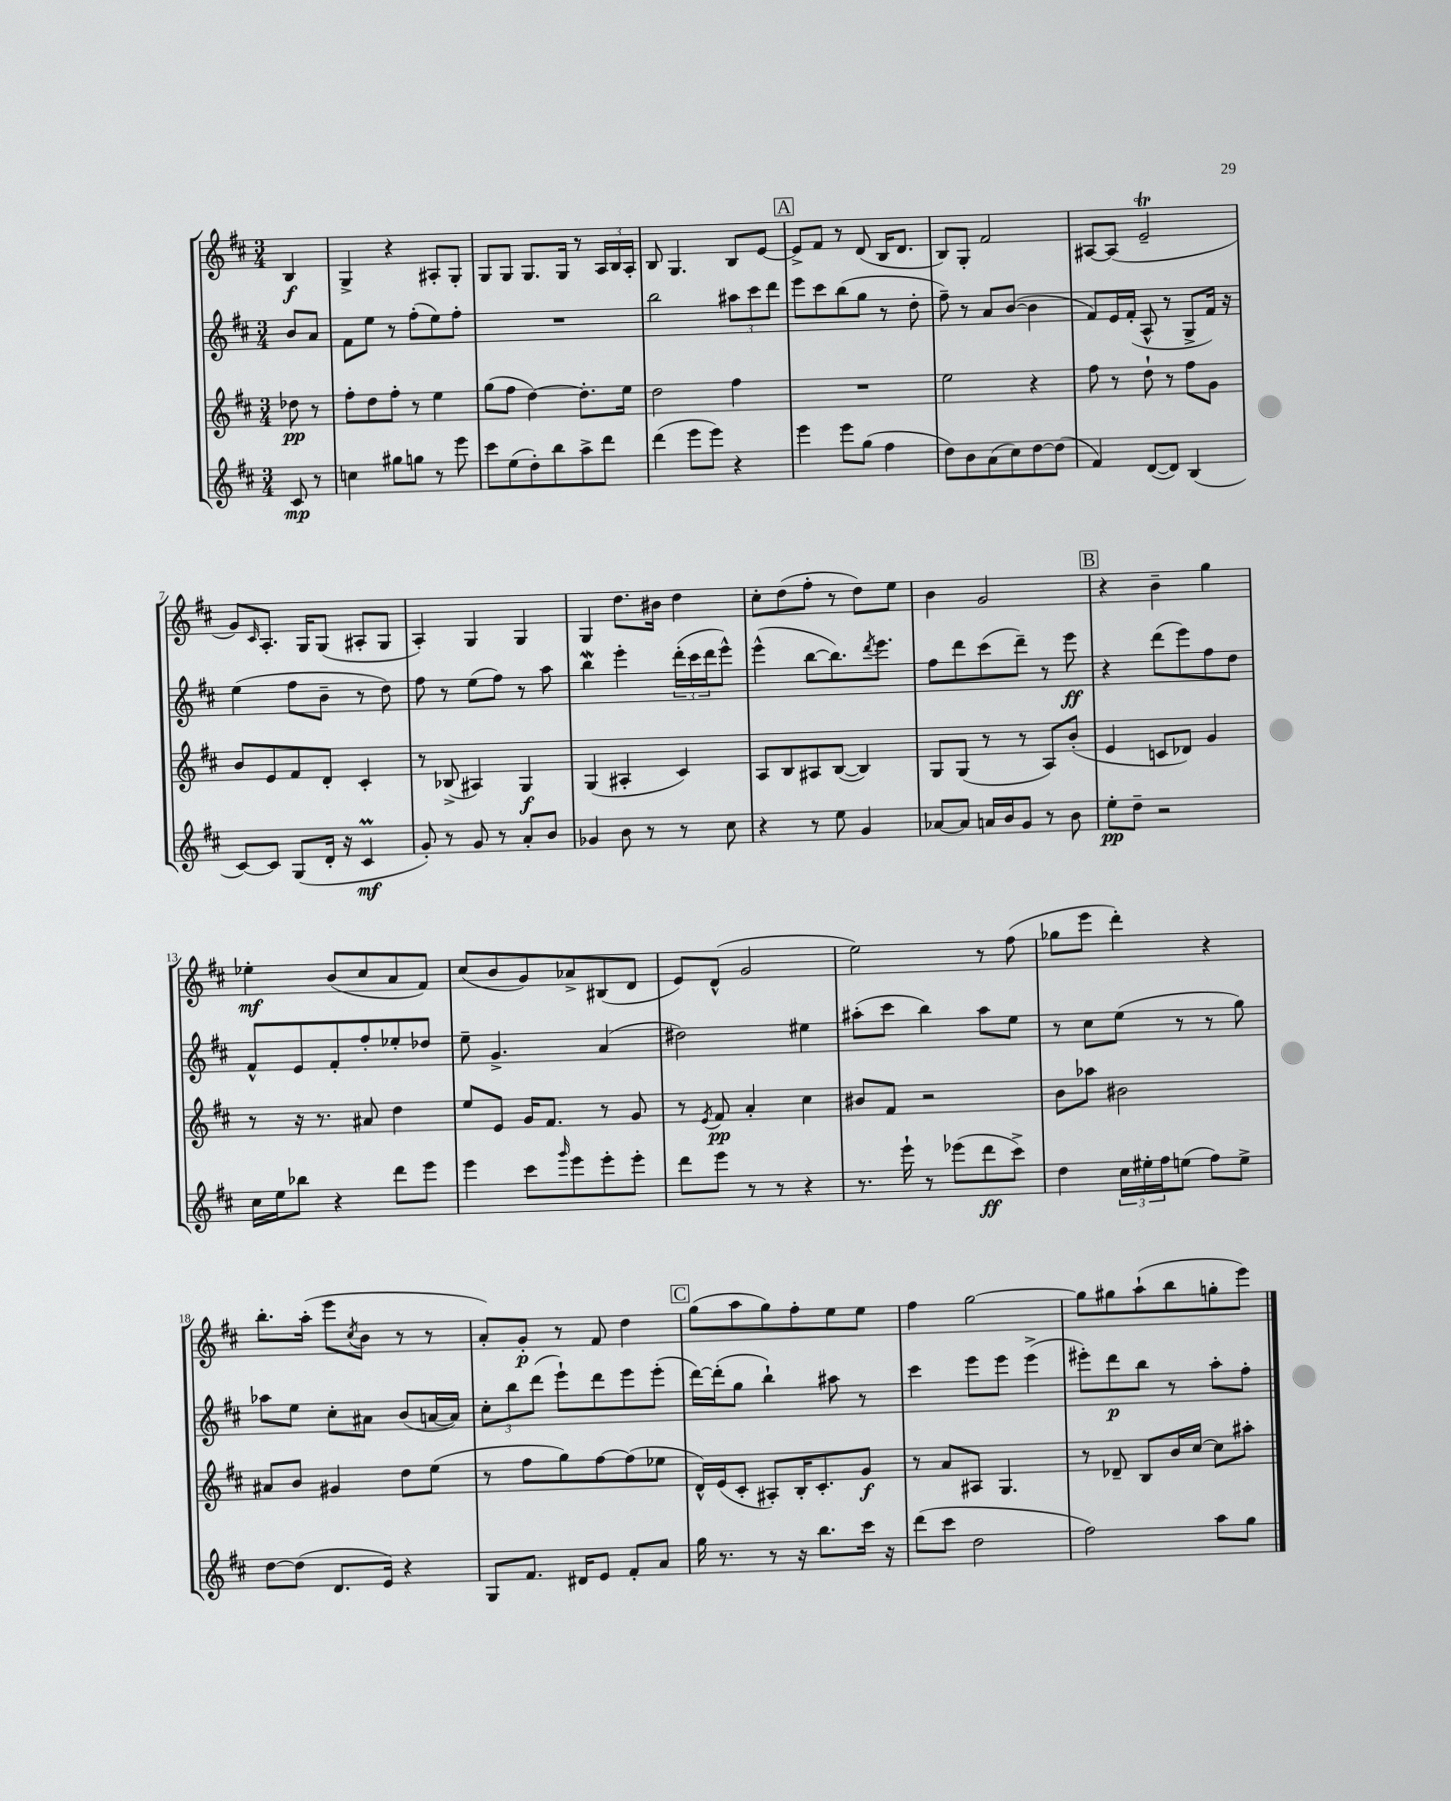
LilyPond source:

<<
\new StaffGroup <<
\new Staff = "s0" {
    \clef treble \key d \major \numericTimeSignature \time 3/4 \partial 4
    b4\f |
    g4-> r4 ais8-. g8-. |
    g8 g8 g8. g16 r8 \tuplet 3/2 { a16 b16 a16-. } |
    b8 g4. b8 e'8~ |
    \mark \markup { \box "A" } e'8-> fis'8 r8 d'8( b16 d'8. |
    b8) g8-. fis'2 |
    ais8~ ais8( e'2--\trill |
    g'8) \grace { cis'16 } a8.-. g16 g8( ais8-. g8 |
    a4-.) g4 g4 |
    g4 d''8. bis'16 d''4 |
    cis''8-. d''8( fis''8-. r8 d''8) e''8 |
    b'4 g'2 |
    \mark \markup { \box "B" } r4 b'4-- g''4 |
    ees''4-.\mf b'8( cis''8 a'8 fis'8) |
    cis''8( b'8 g'8) aes'8-> bis8( d'8 |
    e'8) d'8-^( g'2 |
    e''2) r8 fis''8( |
    ges''8 e'''8 d'''4-.) r4 |
    b''8.-. a''16-.( e'''8 \acciaccatura { cis''8 } b'8 r8 r8 |
    a'8-.) g'8-.\p r8 fis'8 d''4 |
    \mark \markup { \box "C" } g''8( a''8 g''8) fis''8-. e''8 e''8 |
    fis''4 g''2~ |
    g''8 gis''8 a''8-!( b''8 g''8-. e'''8) \bar "|." |
}
\new Staff = "s1" {
    \clef treble \key d \major \numericTimeSignature \time 3/4 \partial 4
    b'8 a'8 |
    fis'8 e''8 r8 fis''8-.( e''8) fis''8-. |
    R2. |
    b''2 \tuplet 3/2 { ais''8 cis'''8 d'''8 } |
    \mark \markup { \box "A" } e'''8 cis'''8 b''8( g''8 r8 d''8-. |
    fis''8--) r8 a'8 b'8~( b'4 |
    fis'8) e'16 fis'16-.( a8-^ r8 g8-> fis'16) r16 |
    e''4( fis''8 b'8-- r8 d''8) |
    fis''8 r8 e''8( fis''8) r8 a''8 |
    b''4\mordent e'''4-. \tuplet 3/2 { d'''16-.( cis'''16 d'''16 } e'''8-^) |
    e'''4-^( b''8~ b''8.) \acciaccatura { d'''8 } e'''8. |
    fis''8 d'''8 cis'''8( d'''8--) r8 e'''8\ff |
    \mark \markup { \box "B" } r4 d'''8( e'''8) fis''8 d''8 |
    fis'8-^ e'8 fis'8-. fis''8-. ees''8-. des''8 |
    e''8-- g'4.-> a'4( |
    dis''2) eis''4 |
    ais''8-.( cis'''8 b''4) ais''8 e''8 |
    r8 cis''8 e''8( r8 r8 g''8) |
    aes''8 e''8 cis''8-. ais'8 b'8( a'16~ a'16) |
    \tuplet 3/2 { cis''8-. b''8 d'''8( } e'''8-!) d'''8 e'''8 e'''8-.( |
    \mark \markup { \box "C" } d'''16~) d'''16-.( g''8 b''4-!) ais''8 r8 |
    cis'''4 e'''8 e'''8 e'''4->( |
    eis'''8-.) d'''8\p b''8 r8 a''8-. fis''8-. \bar "|." |
}
\new Staff = "s2" {
    \clef treble \key d \major \numericTimeSignature \time 3/4 \partial 4
    des''8\pp r8 |
    fis''8-. d''8 fis''8-. r8 e''4 |
    g''8( fis''8 d''4~) d''8.-. e''16 |
    d''2 fis''4 |
    \mark \markup { \box "A" } R2. |
    e''2 r4 |
    fis''8 r8 d''8-! r8 fis''8 g'8 |
    b'8 e'8 fis'8 d'8-. cis'4-. |
    r8 bes8->( ais4) g4\f |
    g4( ais4-. cis'4) |
    a8 b8 ais8 b8~( b4) |
    g8 g8( r8 r8 a8) b'8-.( |
    \mark \markup { \box "B" } e'4 c'8 des'8) g'4 |
    r8 r16 r8. ais'8 d''4 |
    e''8 e'8 g'16 fis'8. r8 g'8 |
    r8 \acciaccatura { e'8 } fis'8\pp a'4-. cis''4 |
    bis'8 fis'8 r2 |
    b'8 aes''8 bis'2 |
    ais'8 b'8 gis'4 d''8 e''8( |
    r8 fis''8 g''8) fis''8~ fis''8( ees''8 |
    \mark \markup { \box "C" } d'16-^) e'16( cis'8-. ais8-.) b16-. cis'8.-. g'8\f |
    r8 a'8 ais8 g4. |
    r8 des'8-- b8 b'16 cis''16~ cis''8 ais''8-. \bar "|." |
}
\new Staff = "s3" {
    \clef treble \key d \major \numericTimeSignature \time 3/4 \partial 4
    cis'8\mp r8 |
    c''4 gis''8 g''8 r8 e'''8 |
    cis'''8 e''8( d''8-.) b''8 a''8-> d'''8 |
    d'''4( e'''8 e'''8) r4 |
    \mark \markup { \box "A" } e'''4 e'''8 g''8( fis''4 |
    d''8) b'8 a'8( cis''8) d''8~ d''8( |
    fis'4) d'8~( d'8) b4( |
    cis'8~) cis'8 g8( d'16-. r16 cis'4\prall\mf |
    g'8-.) r8 g'8 r8 a'8-. b'8 |
    ges'4 b'8 r8 r8 cis''8 |
    r4 r8 e''8 g'4 |
    aes'8~ aes'8 a'16 b'16 g'8 r8 b'8 |
    \mark \markup { \box "B" } e''8-.\pp d''8-- r2 |
    cis''16 e''16 bes''8 r4 d'''8 e'''8 |
    e'''4 cis'''8 \grace { g'''16 } e'''8 e'''8-. e'''8-. |
    d'''8 e'''8 r8 r8 r4 |
    r8. e'''16-! r8 ees'''8( d'''8\ff cis'''8->) |
    d''4 \tuplet 3/2 { cis''16 eis''16-. fis''16 } e''8( fis''8) e''8-> |
    d''8~ d''8( d'8. e'16) r4 |
    g8 fis'8. dis'16 e'8 fis'8-. a'8 |
    \mark \markup { \box "C" } g''16 r8. r8 r16 b''8. cis'''16 r16 |
    d'''8( cis'''8 d''2 |
    fis''2) a''8 g''8 \bar "|." |
}
>>
>>
